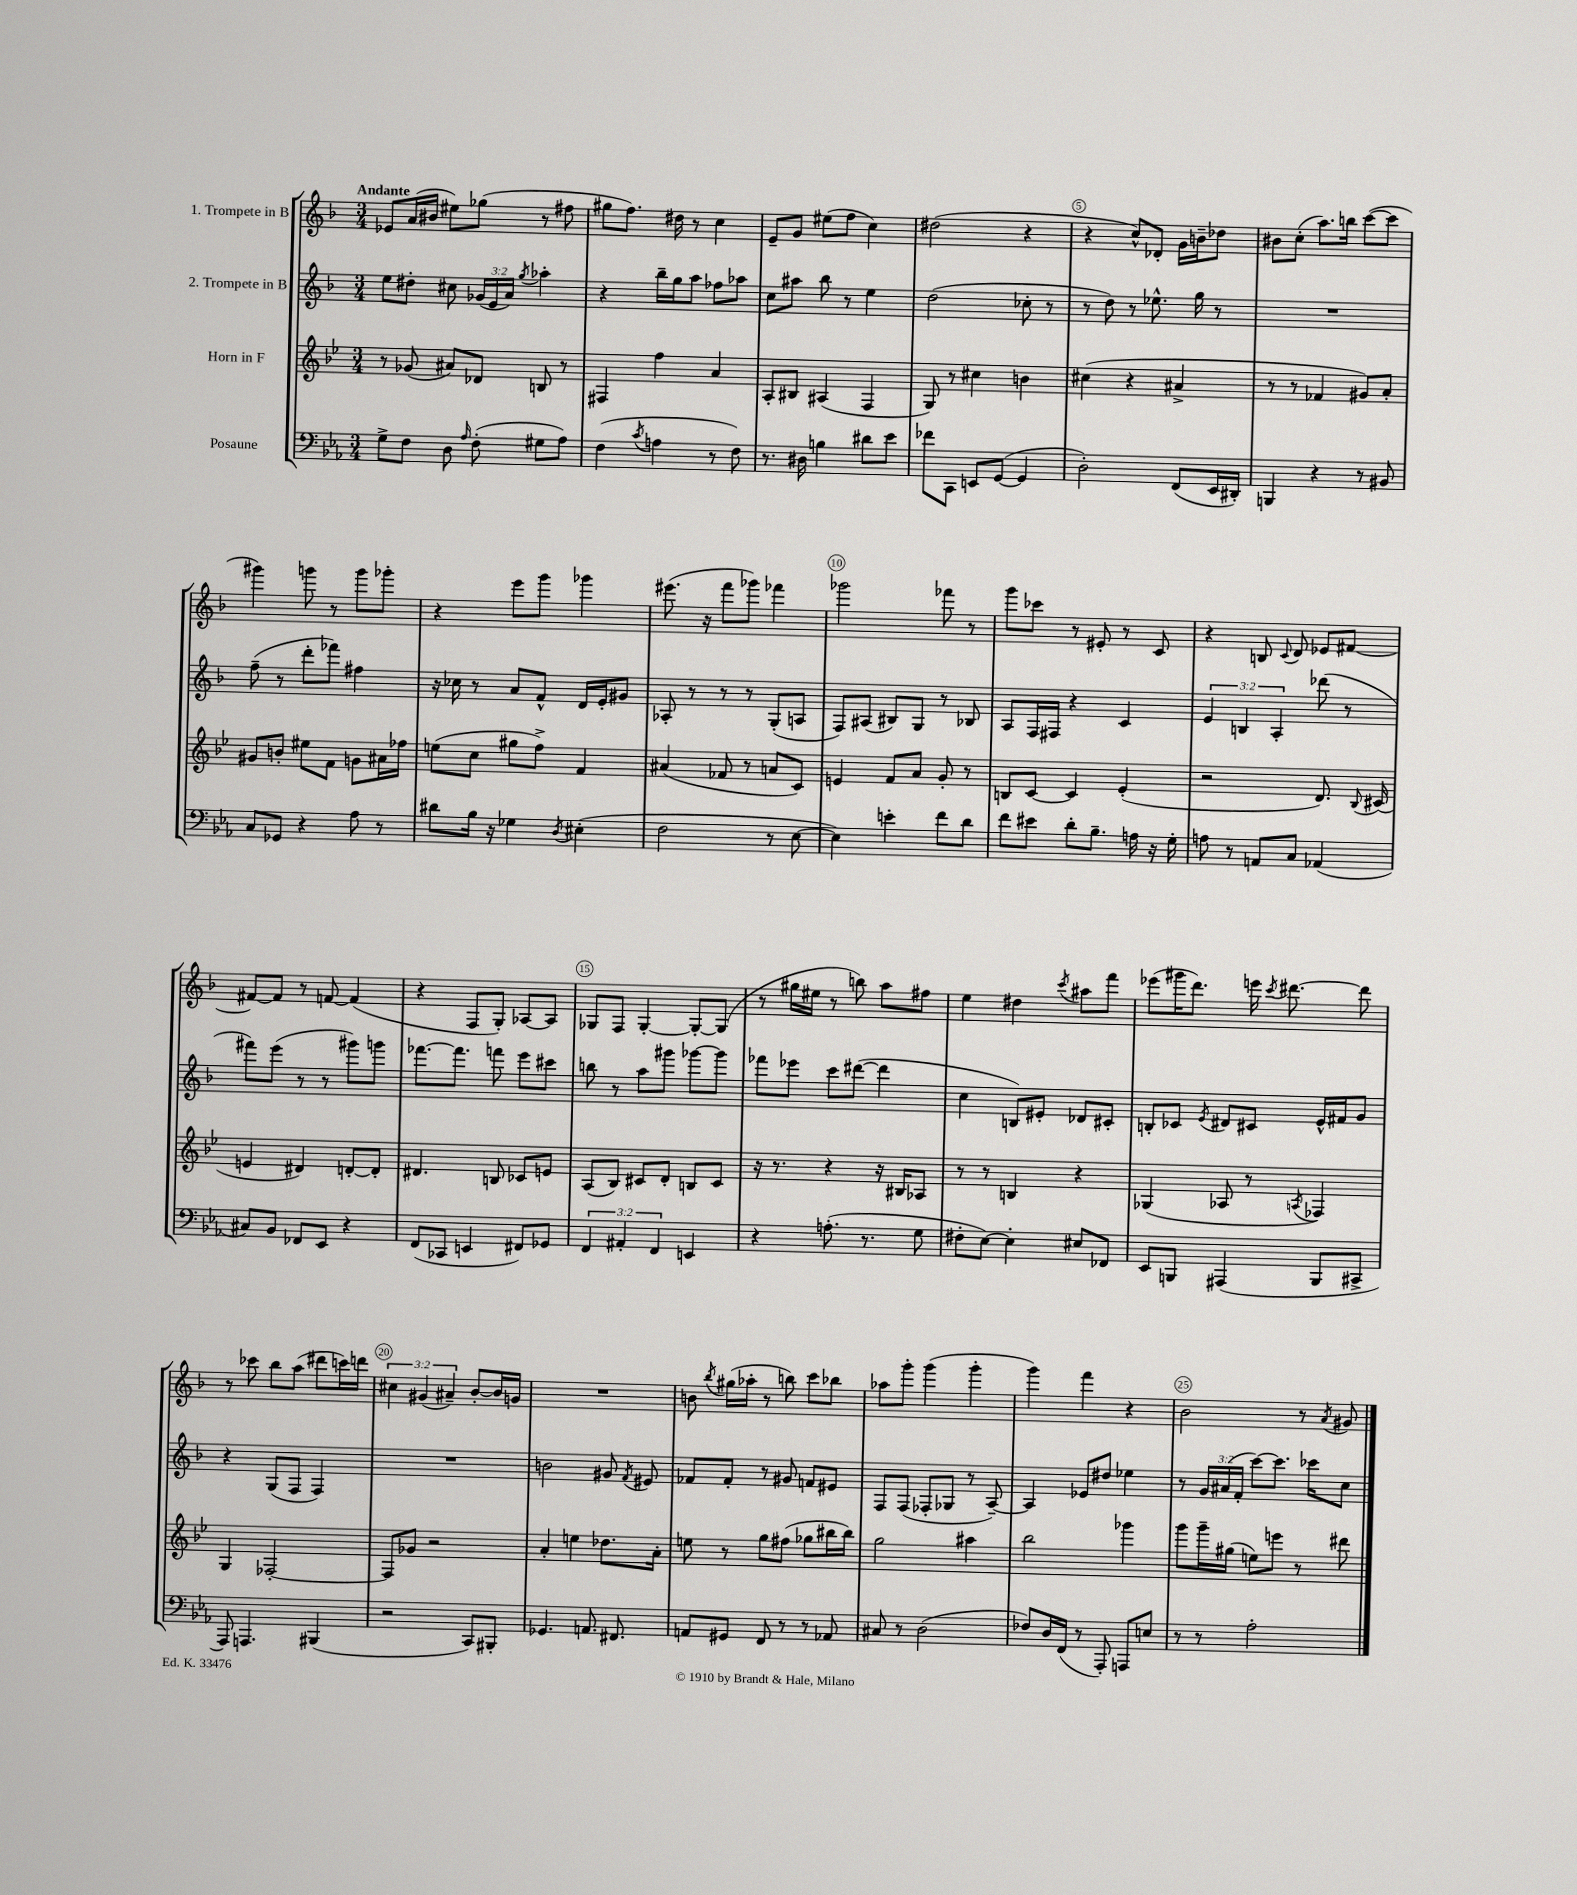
<<
\new StaffGroup <<
\new Staff = "s0" \with { instrumentName = "1. Trompete in B" } {
    \clef treble \key f \major \numericTimeSignature \time 3/4 \override Staff.TupletNumber.text = #tuplet-number::calc-fraction-text \tempo "Andante"
    \autoBeamOff ees'8[ a'16( bis'16] eis''8[) ges''8]( r8 fis''8 |
    gis''8[ f''8.]) dis''16 r8 c''4 |
    e'8[-- g'8] eis''8[( f''8] c''4) |
    dis''2( r4 |
    r4 c''8[-^) des'8]-. g'16[ b'16-- des''8] |
    bis'8[ c''8]-.( a''8.[) b''16] c'''8[~( c'''8] |
    gis'''4) g'''8 r8 g'''8[ ges'''8]-. |
    r4 e'''8[ g'''8] ges'''4 |
    eis'''8.( r16 f'''8[ ges'''8]) fes'''4 |
    ges'''2 fes'''8 r8 |
    g'''8[ ces'''8] r8 eis'8-. r8 c'8 |
    r4 b8 \appoggiatura { c'8 } d'8 ees'8[ fis'8]~ |
    fis'8[~ fis'8] r8 f'8~ f'4( |
    r4 f8[ g8]-.) aes8[~ aes8] |
    ges8[ f8] ges4~-. ges8[~-. ges8]( |
    r8 gis''16[ eis''16] r8 b''8) a''8[ fis''8] |
    e''4 dis''4 \acciaccatura { c'''8 } ais''8[ f'''8] |
    ees'''8[( gis'''16 d'''8.]) e'''16 \acciaccatura { c'''8 } dis'''8.~ dis'''8 |
    r8 ces'''8 bes''8[ a''8]( dis'''8[ c'''16) d'''16] |
    \tuplet 3/2 { cis''4 gis'4( ais'4--) } bes'8[~-. bes'16 g'16] |
    R2. |
    b'8 \acciaccatura { bes''8 } gis''16[( aes''16]-. r8 b''8) c'''8[ bes''8] |
    aes''8[ g'''8]-. g'''4( g'''4-. |
    g'''4) f'''4 r4 |
    bes'2 r8 \acciaccatura { a'8 } gis'8 \bar "|." |
}
\new Staff = "s1" \with { instrumentName = "2. Trompete in B" } {
    \clef treble \key f \major \numericTimeSignature \time 3/4 \override Staff.TupletNumber.text = #tuplet-number::calc-fraction-text
    \autoBeamOff e''8[ dis''8]-. cis''8 \tuplet 3/2 { ges'16[( e'16 a'16]) } \acciaccatura { g''8 } aes''4-. |
    r4 bes''16[-- g''16 a''8] fes''8[ aes''8] |
    c''8[ ais''8] bes''8 r8 e''4 |
    d''2( ces''8-. r8 |
    r8 d''8) r8 ees''8.-^ g''16 r8 |
    R2. |
    f''8--( r8 d'''8[-. fes'''8]) fis''4 |
    r16 ces''16 r8 a'8[ f'8]-^ d'16[ e'16-. gis'8] |
    aes8-. r8 r8 r8 g8[-.( a8] |
    f8[) ais8]( bis8[) g8] r8 bes8 |
    a8[ f16 fis16] r4 c'4 |
    \tuplet 3/2 { e'4 b4 a4-. } des'''8( r8 |
    fis'''8[) e'''8]( r8 r8 gis'''8[) g'''8] |
    fes'''8.[~ fes'''8.] f'''8 e'''8[ cis'''8] |
    b''8 r8 a''8[ gis'''8] ges'''8[~ ges'''8] |
    fes'''8[ ees'''8] c'''8[ dis'''8]~( dis'''4 |
    c''4 b8[) eis'8]-. des'8[ cis'8]-. |
    b8[-. ces'8] \acciaccatura { e'8 } dis'8[ cis'8] e'16[-^ fis'16 g'8] |
    r4 g8[( f8] f4) |
    R2. |
    b'2 gis'8 \acciaccatura { f'8 } eis'8 |
    fes'8[ fes'8]-. r8 gis'8 f'8[ eis'8] |
    f8[ f8]( fes8[-. ges8] r8 a8~--) |
    a4 ees'8[ dis''8] ees''4 |
    r8 \tuplet 3/2 { g'16[ ais'16( f'16]-. } c'''8[~) c'''8.] ces'''16[ c''8] \bar "|." |
}
\new Staff = "s2" \with { instrumentName = "Horn in F" } {
    \clef treble \key bes \major \numericTimeSignature \time 3/4
    \autoBeamOff r8 ges'8( ais'8[) des'8] b8 r8 |
    fis4 f''4 a'4 |
    a8[-. bis8] ais4( f4 |
    g8) r8 cis''4 b'4 |
    cis''4( r4 ais'4-> |
    r8 r8 fes'4 gis'8[) a'8]-. |
    gis'8[ b'8]-. eis''8[ f'8] g'8[ ais'16 fes''16] |
    e''8[( c''8] gis''8[ f''8]->) f'4 |
    ais'4( fes'8 r8 a'8[ c'8]) |
    e'4 f'8[ a'8] g'8-. r8 |
    b8[ c'8]~ c'4 ees'4-.( |
    r2 d'8.) \appoggiatura { bes8 } cis'16( |
    e'4 dis'4) d'8[~-. d'8]-. |
    dis'4. b8 ces'8[ e'8] |
    a8[( bes8]) cis'8[ d'8]-. b8[ cis'8] |
    r16 r8. r4 r16 bis16[ aes8] |
    r8 r8 b4 r4 |
    ges4( aes8 r8 \acciaccatura { a8 } fes4) |
    g4 fes2~-. |
    fes8[ ges'8] r2 |
    a'4-. e''4 des''8.[ a'16]-. |
    e''8 r8 g''8[ fis''8]( ges''8[ bis''16 bis''16]) |
    g''2 ais''4 |
    bes''2 ges'''4 |
    g'''8[ g'''16-- gis''16]( e''8[) e'''8] r8 dis'''8 \bar "|." |
}
\new Staff = "s3" \with { instrumentName = "Posaune" } {
    \clef bass \key ees \major \numericTimeSignature \time 3/4 \override Staff.TupletNumber.text = #tuplet-number::calc-fraction-text
    \autoBeamOff g8[-> f8] d8 \grace { aes16 } f8-.( gis8[ aes8]) |
    f4( \acciaccatura { c'8 } a4 r8 f8) |
    r8. dis16 b4 dis'8[ ees'8] |
    fes'8[ c,8] e,8[ g,8]~( g,4 |
    d2-.) f,8[( ees,16 dis,16]-.) |
    b,,4 r4 r8 bis,8 |
    c8[ ges,8] r4 aes8 r8 |
    dis'8[ bes16] r16 ges4 \acciaccatura { d8 } eis4-.( |
    f2 r8 ees8~ |
    ees4) e'4-. f'8[ d'8] |
    f'8[ eis'8] d'8[-. bes8.]-- a16 r16 g16-. |
    a8 r8 a,8[ c8] aes,4( |
    cis8[) bes,8] fes,8[ ees,8] r4 |
    f,8[( ces,8] e,4 fis,8[) ges,8] |
    \tuplet 3/2 { f,4 ais,4-. f,4 } e,4 |
    r4 a8.-.( r8. g8 |
    fis8[-. ees8]~) ees4-. eis8[ fes,8] |
    ees,8[ b,,8] ais,,4( b,,8[ cis,8]-> |
    aes,,8) a,,4. bis,,4( |
    r2 c,8[) bis,,8]-. |
    ges,4. a,8. fis,8. |
    a,8[ gis,8] f,8 r8 r8 aes,8 |
    cis8 r8 d2( |
    fes8[) d16 f,16]( r8 aes,,8-.) a,,8[ e8] |
    r8 r8 aes2-. \bar "|." |
}
>>
>>
\layout { \context { \Score \override BarNumber.break-visibility = ##(#f #t #t) barNumberVisibility = #(every-nth-bar-number-visible 5) \override BarNumber.stencil = #(make-stencil-circler 0.1 0.3 ly:text-interface::print) } }
